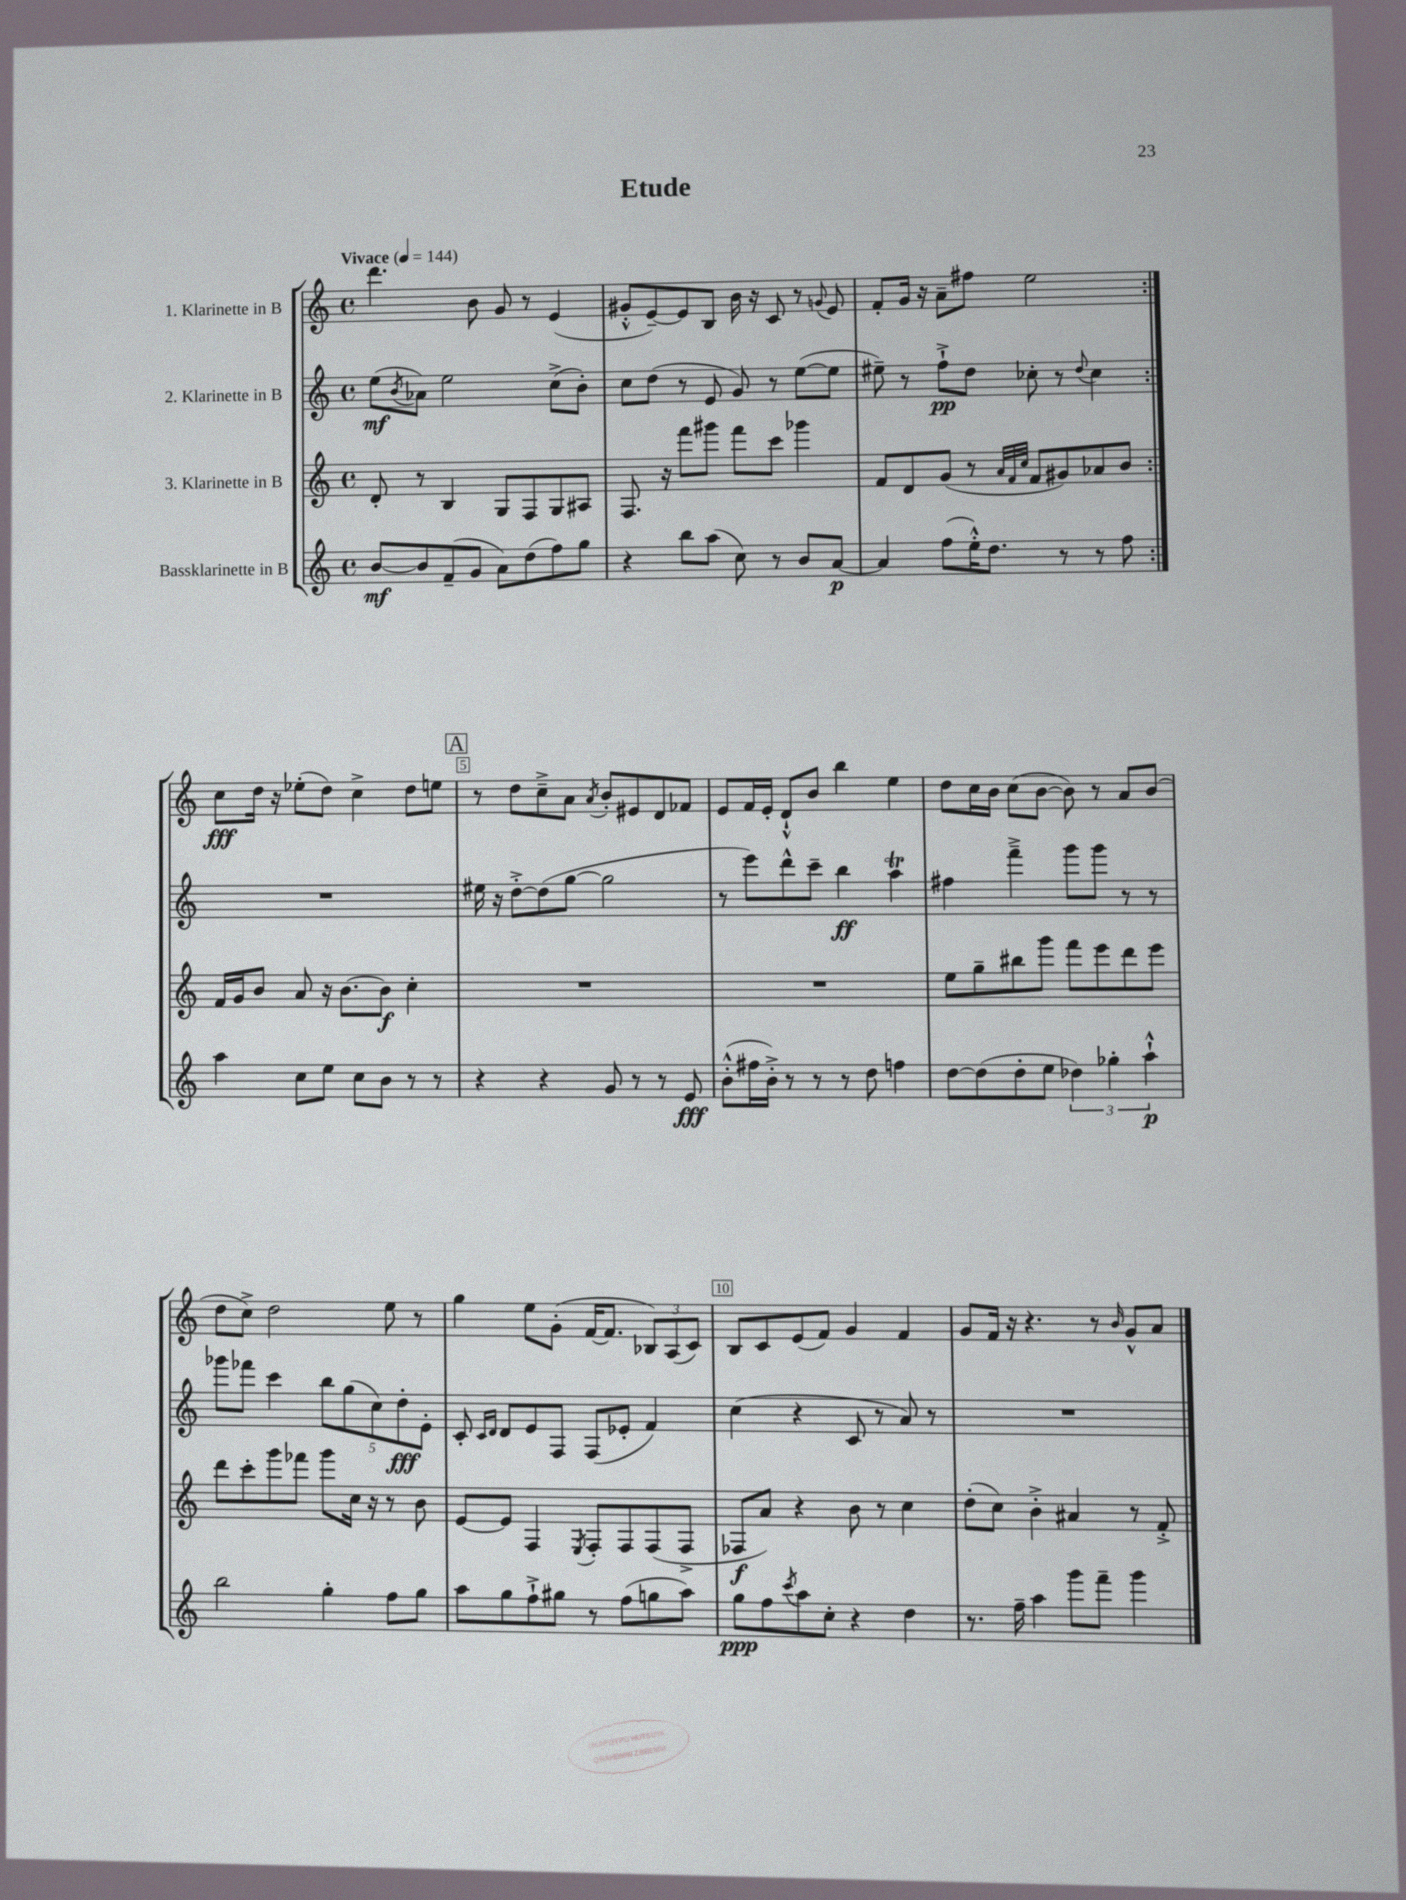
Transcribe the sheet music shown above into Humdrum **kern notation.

**kern	**kern	**kern	**kern
*staff4	*staff3	*staff2	*staff1
*clefG2	*clefG2	*clefG2	*clefG2
*k[]	*k[]	*k[]	*k[]
*M4/4	*M4/4	*M4/4	*M4/4
*met(c)	*met(c)	*met(c)	*met(c)
*MM144	*MM144	*MM144	*MM144
[8b	8d'	(8ee	4.ddd
.	.	8qb	.
8b]	8r	8a-)	.
(8f~	4B	2ee	.
8g	.	.	8b
8a)	8G	.	8g
(8dd	8F	.	8r
8ff)	8G	(8cc^	(4e
8gg	8A#	8b')	.
=	=	=	=
4r	8.F	8cc	8g#'^^
.	.	(8dd	[8e~)
.	16r	.	.
8bb	8fff	8r	8e]
(8aa	8ggg#	8e	8B
8cc)	8fff	8g)	16b
.	.	.	16r
8r	8ccc	8r	8c
8b	4ggg-	([8ee	8r
.	.	.	8qqg
[8a	.	8ee]	8e
=	=	=	=
4a]	8f	8ee#~)	8f'
.	8d	8r	16g
.	.	.	16r
(8ff	(8g	8ff`^	8a~
16ee'^^)	8r	8dd	8ff#
8.dd	.	.	.
.	32qqa	.	.
.	32qqf	.	.
.	32qqcc	.	.
.	8f	8cc-'	2ee
8r	8g#)	8r	.
.	.	8qqdd	.
8r	8a-	4cc-	.
8ff	8b	.	.
=:|!	=:|!	=:|!	=:|!
4aa	16f	1r	8cc
.	16g	.	.
.	8b	.	16dd
.	.	.	16r
8cc	8a	.	(8ee-'
8ee	16r	.	8dd)
.	[8.b	.	.
8cc	.	.	4cc^
8b	8b]	.	.
8r	4cc'	.	8dd
8r	.	.	8ee
=	=	=	=
4r	1r	16ee#	8r
.	.	16r	.
.	.	[8dd'^	8dd
4r	.	(8dd]	8cc~^
.	.	[8gg	8a
.	.	.	8qa
8g	.	2gg]	8b'
8r	.	.	8e#
8r	.	.	8d
8e	.	.	8f-
=	=	=	=
(8b'^^	1r	8r	8e
16ff#	.	8eee)	16f
16b'^)	.	.	16e'
8r	.	8ddd^^	8d`^^
8r	.	8ccc~	8b
8r	.	4bb	4bb
8dd	.	.	.
4ff	.	4aa	4ee
=	=	=	=
[8dd	8ee	4ff#	8dd
(8dd]	8gg~	.	16cc
.	.	.	16b
8dd'	8bb#	4fff~^	(8cc
8ee	8ggg	.	[8b
6dd-)	8fff	8ggg	8b])
.	8eee	8ggg	8r
6gg-'	.	.	.
.	8ddd	8r	8a
6aa`^^	.	.	.
.	8eee	8r	(8b
=	=	=	=
2bb	8ddd	8ggg-	8dd
.	8ccc'	8fff-	8cc^)
.	8ggg	4ccc	2dd
.	8fff-	.	.
4gg'	8ggg	10bb	.
.	.	(10gg	.
.	16cc	.	.
.	16r	.	.
.	.	10cc)	.
8ff	8r	.	8ee
.	.	10dd'	.
8gg	8b	.	8r
.	.	10e'	.
=	=	=	=
8aa	[8e	8c'	4gg
.	.	16qqc	.
.	.	16qqd	.
8gg	8e]	8d	.
8ff`^	4F	8e	8ee
8gg#	.	8F	(8g'
.	8qE	.	.
8r	8F'	(8F	[16f
.	.	.	8.f]
(8ff	8F	8e-'	.
8gg	(8F	4f)	12B-)
.	.	.	(12A
8aa)	8F^	.	.
.	.	.	12c)
=	=	=	=
8gg	8F-	(4cc	8B
8ff	8a)	.	8c
8qccc	.	.	.
8aa	4r	4r	(8e
8cc'	.	.	8f)
4r	8b	8c	4g
.	8r	8r	.
4dd	4cc	8a)	4f
.	.	8r	.
=	=	=	=
8.r	(8dd'	1r	8g
.	8cc)	.	16f
16ff~	.	.	16r
4aa	4b'^	.	4.r
8ggg	4a#	.	.
8fff~	.	.	8r
.	.	.	16qqb
4ggg	8r	.	8g^^
.	8f'^	.	8a
==	==	==	==
*-	*-	*-	*-
